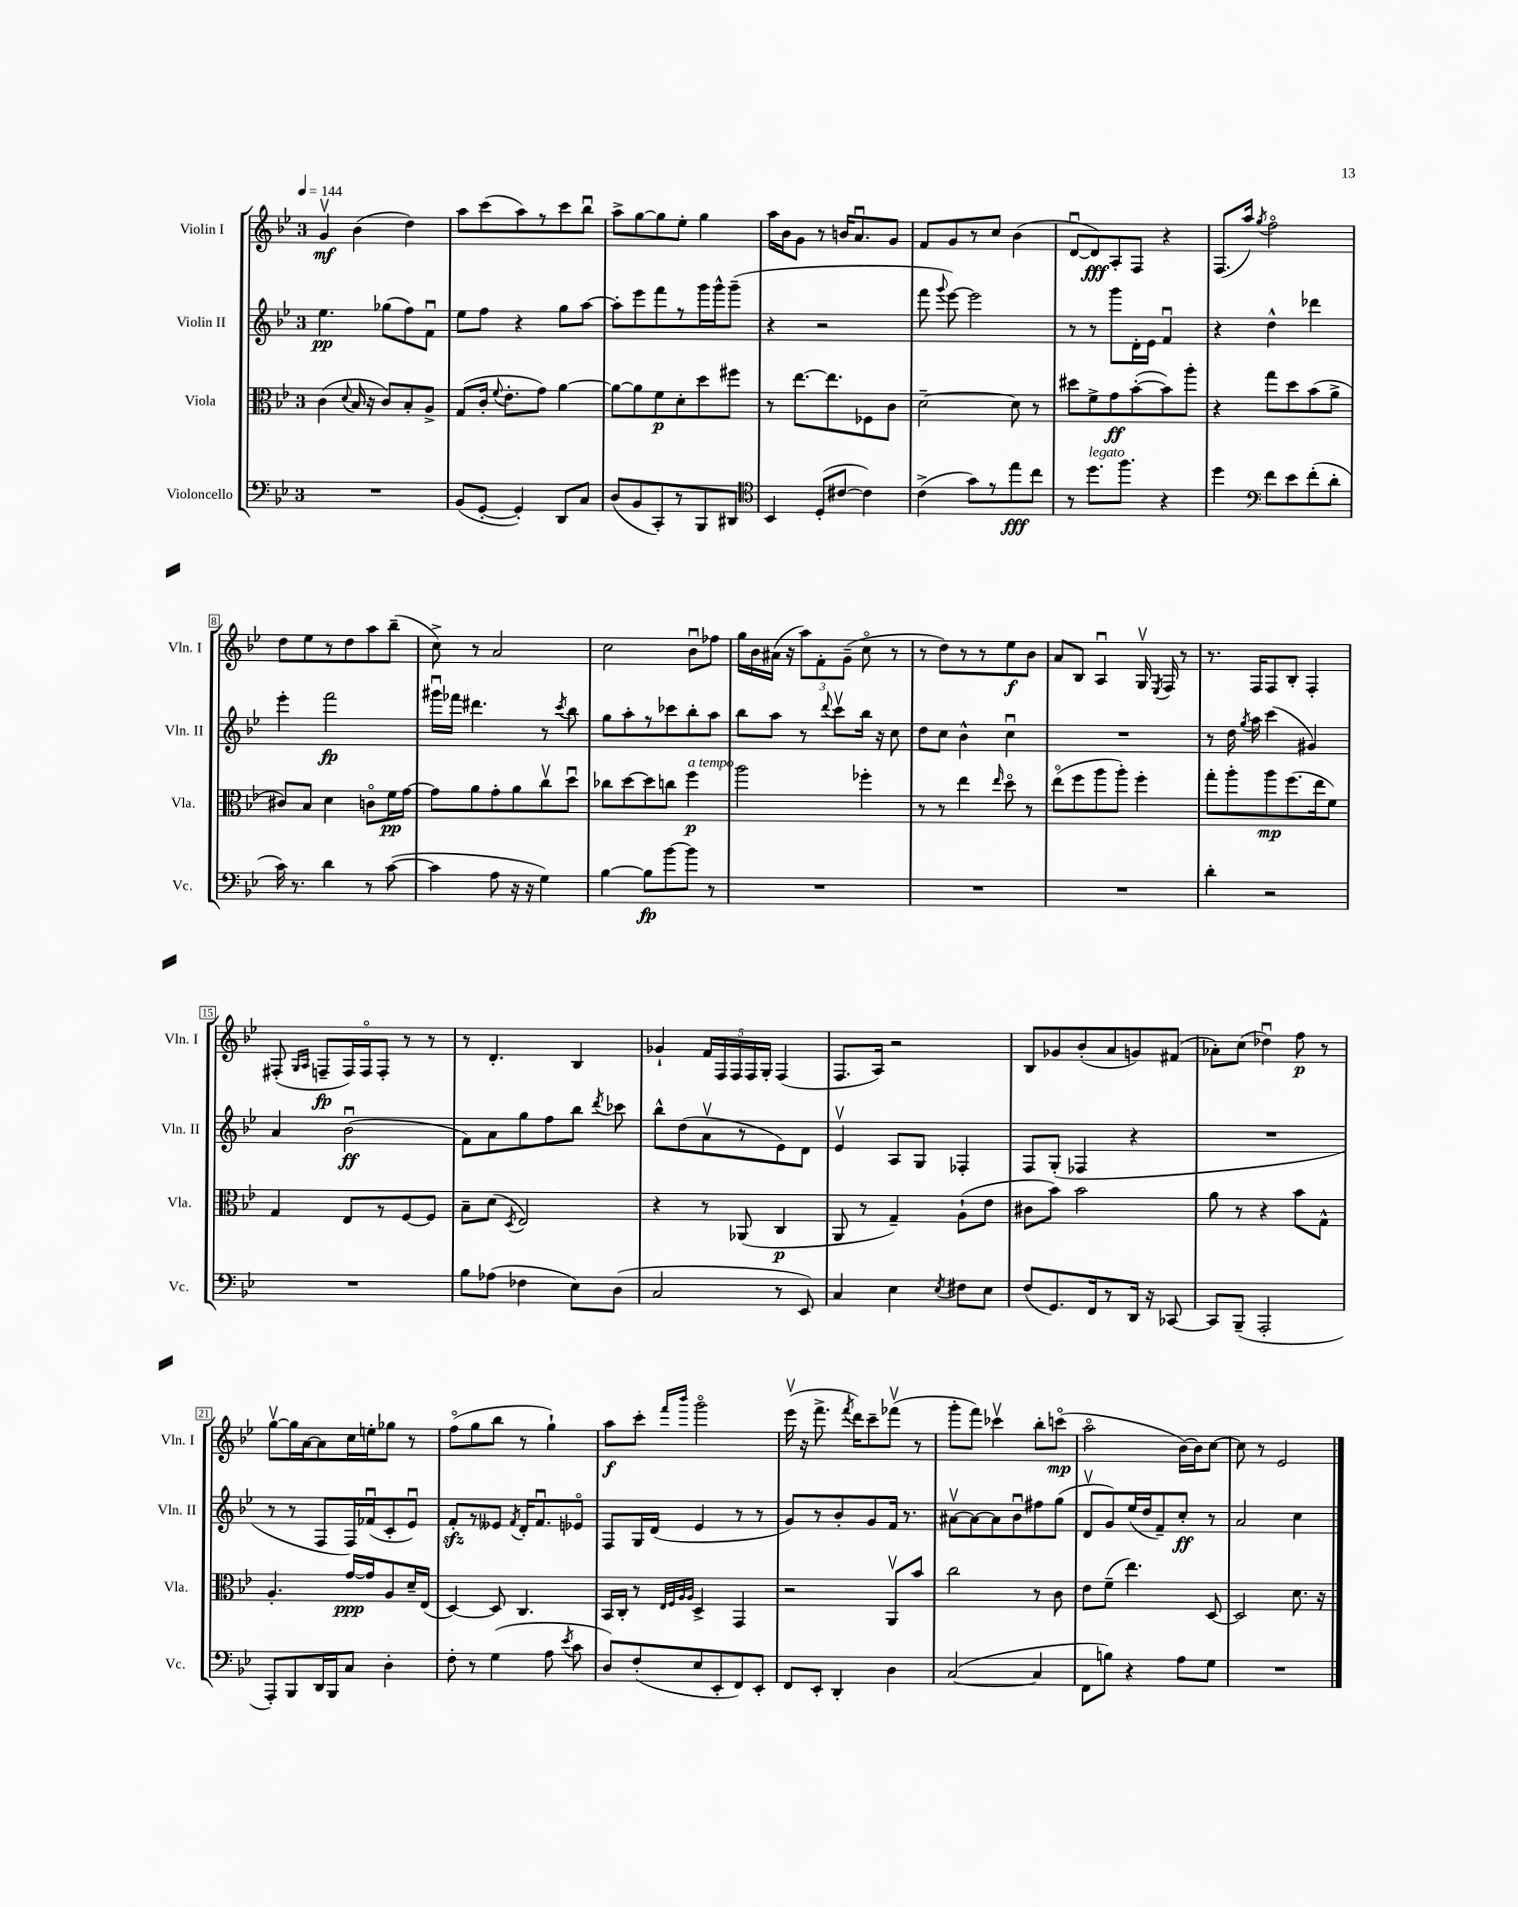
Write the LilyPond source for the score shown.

<<
\new StaffGroup <<
\new Staff = "s0" \with { instrumentName = "Violin I" shortInstrumentName = "Vln. I" } {
    \clef treble \key bes \major \once \override Staff.TimeSignature.style = #'single-digit \time 3/4 \tempo 4 = 144
    \autoBeamOff g'4\upbow\mf bes'4( d''4) |
    a''8[ c'''8( a''8) r8 c'''8 bes''8]\downbow |
    a''8[-> g''8~ g''8 ees''8]-. g''4 |
    a''16[ bes'16 g'8] r8 b'16[ a'8.\downbow g'8] |
    f'8[ g'8 r8 c''8] bes'4( |
    d'8[~\downbow d'8\fff) a8-. f8] r4 |
    f8.[( a''16]) \acciaccatura { g''8 } f''2\flageolet |
    d''8[ ees''8 r8 d''8 a''8 bes''8]--( |
    c''8->) r8 a'2 |
    c''2 bes'8[\downbow fes''8] |
    g''16[ bes'16 ais'16]( r16 \tuplet 3/2 { a''8[) f'8-. g'8]--( } c''8\flageolet r8 |
    r8 d''8[) r8 r8 ees''8\f bes'8] |
    a'8[ bes8] a4\downbow g16\upbow \acciaccatura { ees8 } f16 r8 |
    r8. f16[ f8 bes8]-. f4-. |
    fis8-.( \grace { g16[ a16] } f8[--\fp f16) f16\flageolet f8]-. r8 r8 |
    r8 d'4.-. bes4 |
    ges'4-! \tuplet 5/4 { f'16[ f16 f16 f16 g16]-. } f4( |
    f8.[ a16]) r2 |
    bes8[ ges'8 bes'8-.( a'8 g'8) fis'8]( |
    aes'8[-.) c''8]( des''4\downbow) f''8\p r8 |
    g''8[~\upbow g''16 a'16~ a'8 c''16 e''16-. ges''8] r8 |
    f''8[\flageolet( g''8 bes''8] r8 g''4-!) |
    a''8[\f c'''8]-. \grace { f'''16[ bes'''16] } g'''2\flageolet |
    ees'''16\upbow( r16 f'''8.-> \acciaccatura { f'''8 } d'''16[) c'''8-- fes'''8]\upbow( r8 |
    g'''8[-. f'''8]) ces'''4\upbow bes''8[-. c'''8]\flageolet\mp( |
    a''2\flageolet bes'16[~) bes'16 c''8]~ |
    c''8 r8 ees'2 \bar "|." |
}
\new Staff = "s1" \with { instrumentName = "Violin II" shortInstrumentName = "Vln. II" } {
    \clef treble \key bes \major \once \override Staff.TimeSignature.style = #'single-digit \time 3/4
    \autoBeamOff ees''4.\pp ges''8[( f''8) f'8]\downbow |
    ees''8[ f''8] r4 g''8[ a''8]~ |
    a''8[-. ees'''8 f'''8 r8 g'''16 g'''16-^ g'''8]--( |
    r4 r2 |
    f'''8 \appoggiatura { g'''8 } ees'''8~) ees'''2 |
    r8 r8 g'''8[ d'16-. ees'16] f'4\downbow |
    r4 d''4-^ des'''4 |
    ees'''4-. f'''2\fp |
    gis'''16[\downbow fes'''16] dis'''4. r8 \acciaccatura { c'''8 } bes''8 |
    g''8[ a''8-. r8 ces'''8 bes''8-. a''8] |
    bes''8[ a''8] r8 \appoggiatura { d'''8 } c'''8[\upbow bes''16] r16 c''8 |
    d''8[ c''8] bes'4-^ c''4\downbow |
    R2. |
    r8 d''16 \acciaccatura { g''8 } a''16 c'''4( gis'4) |
    a'4 bes'2\downbow\ff( |
    f'8[) a'8 g''8 f''8 bes''8] \acciaccatura { d'''8 } ces'''8 |
    bes''8[-^ d''8( a'8\upbow r8 ees'8) d'8] |
    ees'4\upbow a8[ g8] fes4-. |
    f8[ g8]-.( fes4 r4 |
    R2. |
    r8 r8 f8[ f16) fes'16\downbow( c'8-. ees'8]\downbow) |
    f'8[-.\sfz r8 eeses'8] \acciaccatura { f'8 } d'16[-. f'8.\downbow ees'8]\flageolet |
    f8[ g16 d'16]( ees'4 r8 r8 |
    g'8[) r8 bes'8-. g'8 f'16] r8. |
    ais'8[~\upbow ais'8~ ais'8 bes'8\downbow fis''8 g''8]( |
    d'8[\upbow g'8) ees''16( d''16 f'8--) c''8]-.\ff r8 |
    a'2 c''4 \bar "|." |
}
\new Staff = "s2" \with { instrumentName = "Viola" shortInstrumentName = "Vla." } {
    \clef alto \key bes \major \once \override Staff.TimeSignature.style = #'single-digit \time 3/4
    \autoBeamOff c'4( \appoggiatura { d'8 } bes16 r16 c'8[) bes8-. a8]-> |
    g8[( c'16]-. \appoggiatura { f'8 } ees'8.[-. g'8]) a'4~ |
    a'8[~ a'8 f'8\p d'8-. d''8 fis''8] |
    r8 ees''8.[~ ees''8. fes8 c'8] |
    d'2~-- d'8 r8 |
    dis''8[ f'8-> g'8\ff bes'8~-.( bes'8) a''8]-. |
    r4 g''8[ d''8 bes'8( a'8]-> |
    cis'8[) bes8] d'4 c'8[\flageolet f'16\pp g'16]~ |
    g'8[ a'8 g'8-. a'8 c''8\upbow d''8]\downbow |
    ces''8[ d''8~ d''8 c''8] f''4\p^\markup { \italic "a tempo" } |
    a''2 fes''4-. |
    r8 r8 ees''4 \grace { ees''16 } d''8\flageolet r8 |
    ees''8[\flageolet( f''8 a''8 a''8]-.) f''4-. |
    g''8[-. a''8-. a''8\mp f''8.( ees''16 f'8]) |
    g4 ees8[ r8 f8~ f8] |
    bes8[-- d'8]( \acciaccatura { d8 } ees2) |
    r4 r8 aes,8( c4\p |
    a,8 r8 g4--) a8[-!( ees'8] |
    cis'8[ bes'8]) bes'2 |
    a'8 r8 r4 bes'8[ g8]-^ |
    a4.-. g'16[~\ppp g'16 a8 d'16-- ees16]( |
    d4~) d8 c4. |
    bes,16[ c16]-. r8 \grace { ees32[ f32 a32 a32] } d4-> g,4 |
    r2 a,8[\upbow bes'8] |
    c''2 r8 c'8 |
    ees'8[ f'8]--( ees''4.) d8~ |
    d2 d'8. r16 \bar "|." |
}
\new Staff = "s3" \with { instrumentName = "Violoncello" shortInstrumentName = "Vc." } {
    \clef bass \key bes \major \once \override Staff.TimeSignature.style = #'single-digit \time 3/4
    \autoBeamOff R2. |
    bes,8[( g,8]~-. g,4-.) d,8[ c8] |
    d8[( bes,8 c,8-.) r8 bes,,8 dis,8] |
    \clef tenor bes,4 d8[-.( cis'8]~ cis'4) |
    c'4->( g'8[) r8 ees''8\fff c''8] |
    r8 d''8.[^\markup { \italic "legato" } f''8.] r4 |
    d''4 \clef bass f'8[ ees'8 f'8-.( d'8]-. |
    c'16) r8. d'4 r8 c'8~( |
    c'4 a8 r16 r16 g4) |
    bes4~ bes8[\fp bes'8~ bes'8] r8 |
    R2. |
    R2. |
    R2. |
    d'4-. r2 |
    R2. |
    bes8[ aes8]( fes4 ees8[) d8]( |
    c2 r8 ees,8) |
    c4 ees4 \acciaccatura { ees8 } fis8[ ees8] |
    f8[( g,8.) f,16 r8 d,16] r16 ces,8~ |
    ces,8[ bes,,8]--( a,,2-. |
    a,,8[-.) bes,,8 d,16 bes,,16 c8] d4-. |
    f8-. r8 g4( a8 \acciaccatura { ees'8 } c'8 |
    d8[) f8-.( ees8 ees,8-. f,8) ees,8]-. |
    f,8[ ees,8]-. d,4-. d4 |
    c2~( c4 |
    f,8[ b8]) r4 a8[ g8] |
    R2. \bar "|." |
}
>>
>>
\layout { \context { \Score \override BarNumber.stencil = #(make-stencil-boxer 0.1 0.3 ly:text-interface::print) } }
